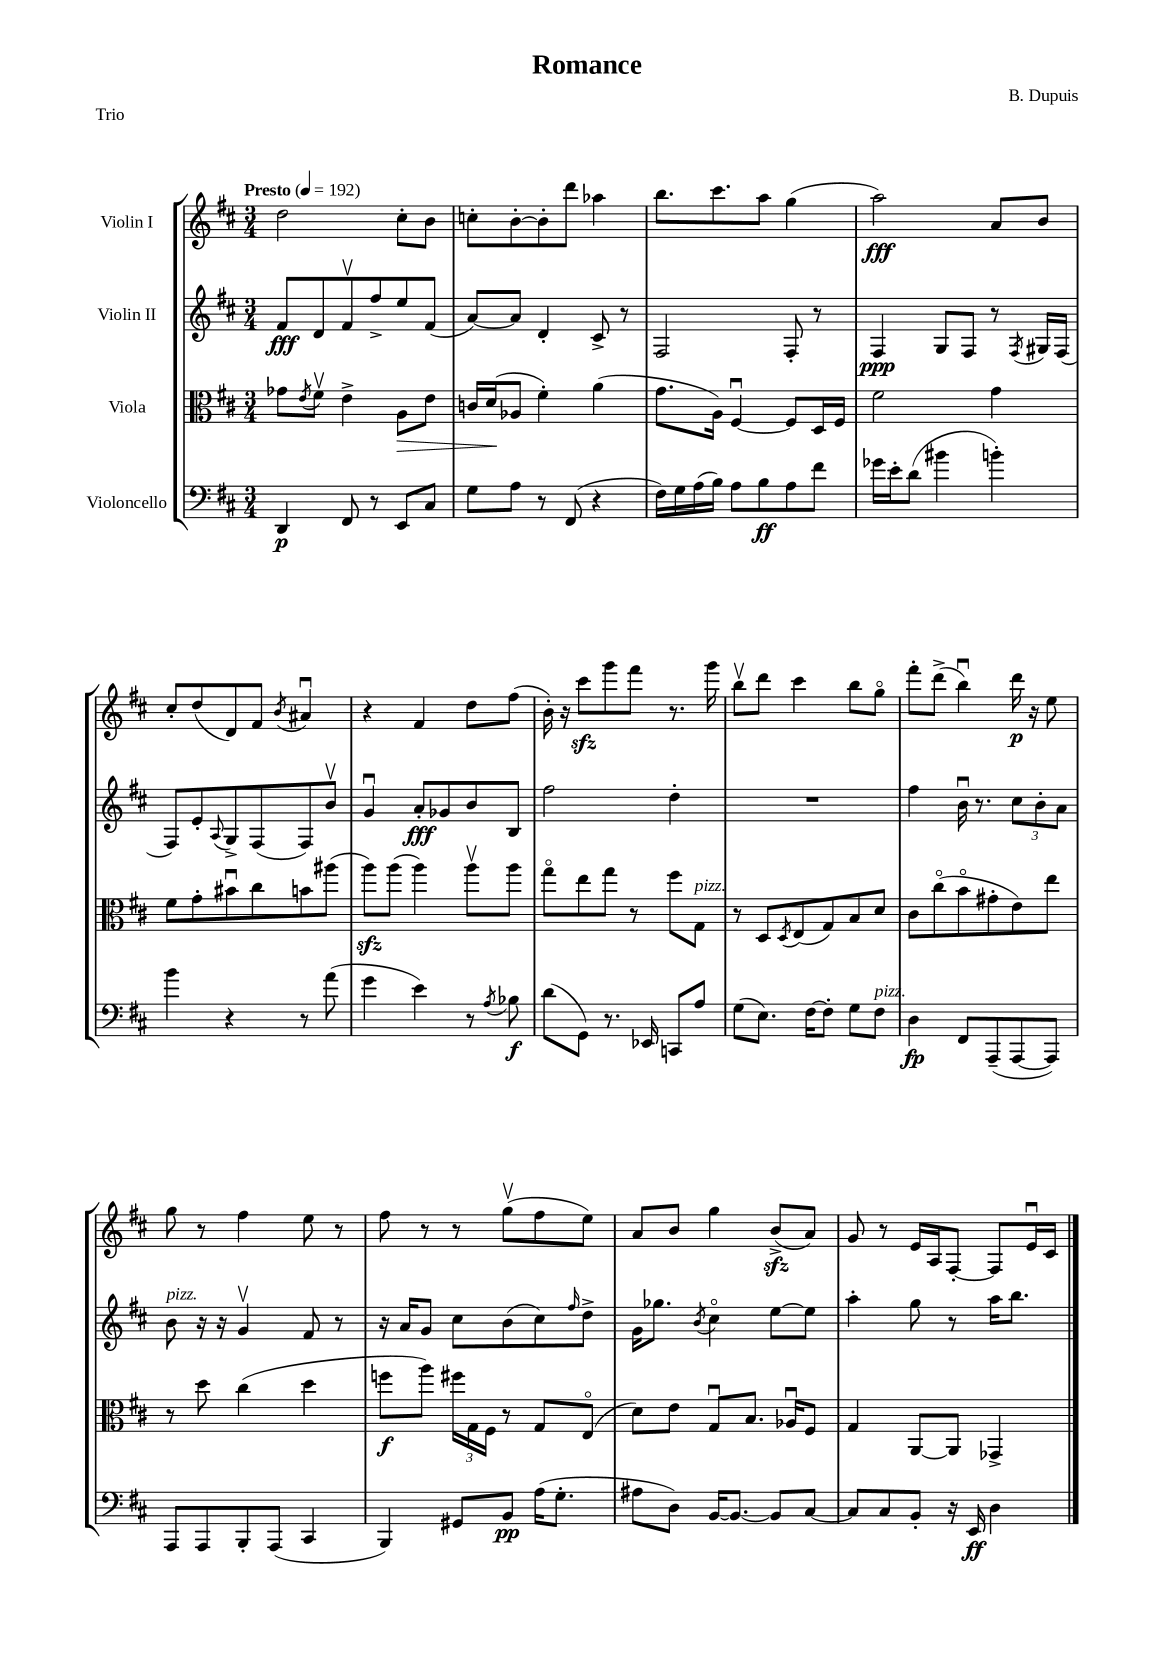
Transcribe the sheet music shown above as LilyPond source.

\header { title = "Romance" composer = "B. Dupuis" piece = "Trio" }
<<
\new StaffGroup <<
\new Staff = "s0" \with { instrumentName = "Violin I" } {
    \clef treble \key d \major \numericTimeSignature \time 3/4 \tempo "Presto" 4 = 192
    d''2 cis''8-. b'8 |
    c''8-. b'8~-. b'8-. d'''8 aes''4 |
    b''8. cis'''8. a''8 g''4( |
    a''2\fff) a'8 b'8 |
    cis''8-. d''8( d'8) fis'8 \acciaccatura { b'8 } ais'4\downbow |
    r4 fis'4 d''8 fis''8( |
    b'16-.) r16 cis'''8\sfz g'''8 fis'''8 r8. g'''16 |
    b''8\upbow d'''8 cis'''4 b''8 g''8\flageolet |
    fis'''8-. d'''8->( b''4\downbow) d'''16\p r16 e''8 |
    g''8 r8 fis''4 e''8 r8 |
    fis''8 r8 r8 g''8\upbow( fis''8 e''8) |
    a'8 b'8 g''4 b'8->\sfz( a'8) |
    g'8 r8 e'16 a16 fis8~-. fis8 e'16\downbow cis'16 \bar "|." |
}
\new Staff = "s1" \with { instrumentName = "Violin II" } {
    \clef treble \key d \major \numericTimeSignature \time 3/4
    fis'8\fff d'8 fis'8\upbow fis''8-> e''8 fis'8( |
    a'8~) a'8 d'4-. cis'8-> r8 |
    fis2 fis8-. r8 |
    fis4\ppp g8 fis8 r8 \acciaccatura { fis8 } gis16 fis16( |
    fis8) e'8-. \appoggiatura { a8 } g8-> fis8( fis8) b'8\upbow |
    g'4\downbow a'8-.\fff ges'8 b'8 b8 |
    fis''2 d''4-. |
    R2. |
    fis''4 b'16\downbow r8. \tuplet 3/2 { cis''8 b'8-. a'8 } |
    b'8^\markup { \italic "pizz." } r16 r16 g'4\upbow fis'8 r8 |
    r16 a'16 g'8 cis''8 b'8( cis''8) \grace { fis''16 } d''8-> |
    g'16 ges''8. \acciaccatura { b'8 } cis''4\flageolet e''8~ e''8 |
    a''4-. g''8 r8 a''16 b''8. \bar "|." |
}
\new Staff = "s2" \with { instrumentName = "Viola" } {
    \clef alto \key d \major \numericTimeSignature \time 3/4
    ges'8 \acciaccatura { e'8 } fis'8\upbow e'4-> a8\> e'8 |
    c'16 d'16\!( aes8 fis'4-.) a'4( |
    g'8. a16) fis4~\downbow fis8 d16 fis16 |
    fis'2 g'4 |
    fis'8 g'8-. bis'8\downbow cis''8 b'8 ais''8( |
    a''8\sfz) a''8( a''4) a''8\upbow a''8 |
    g''8\flageolet e''8 g''8 r8 fis''8 g8^\markup { \italic "pizz." } |
    r8 d8 \acciaccatura { d8 } e8( g8) b8 d'8 |
    cis'8 cis''8\flageolet( b'8\flageolet gis'8-. e'8) e''8 |
    r8 d''8 cis''4( d''4 |
    f''8\f a''8) \tuplet 3/2 { fis''16 g16 fis16 } r8 g8 e8\flageolet( |
    d'8) e'8 g8\downbow b8. aes16\downbow fis8 |
    g4 a,8~ a,8 ges,4-> \bar "|." |
}
\new Staff = "s3" \with { instrumentName = "Violoncello" } {
    \clef bass \key d \major \numericTimeSignature \time 3/4
    d,4\p fis,8 r8 e,8 cis8 |
    g8 a8 r8 fis,8( r4 |
    fis16) g16 a16( b16) a8 b8\ff a8 fis'8 |
    ges'16 e'16-. d'8( bis'4 b'4-.) |
    b'4 r4 r8 a'8( |
    g'4 e'4) r8 \acciaccatura { a8 } bes8\f |
    d'8( g,8) r8. ees,16 c,8 a8 |
    g8( e8.) fis16~ fis8-. g8 fis8^\markup { \italic "pizz." } |
    d4\fp fis,8 a,,8--( a,,8~ a,,8) |
    a,,8 a,,8 b,,8-. a,,8( cis,4 |
    b,,4) gis,8 b,8\pp a16( g8.-. |
    ais8 d8) b,16~ b,8.~ b,8 cis8~ |
    cis8 cis8 b,8-. r16 e,16\ff d4 \bar "|." |
}
>>
>>
\layout { \context { \Score \remove "Bar_number_engraver" } }
